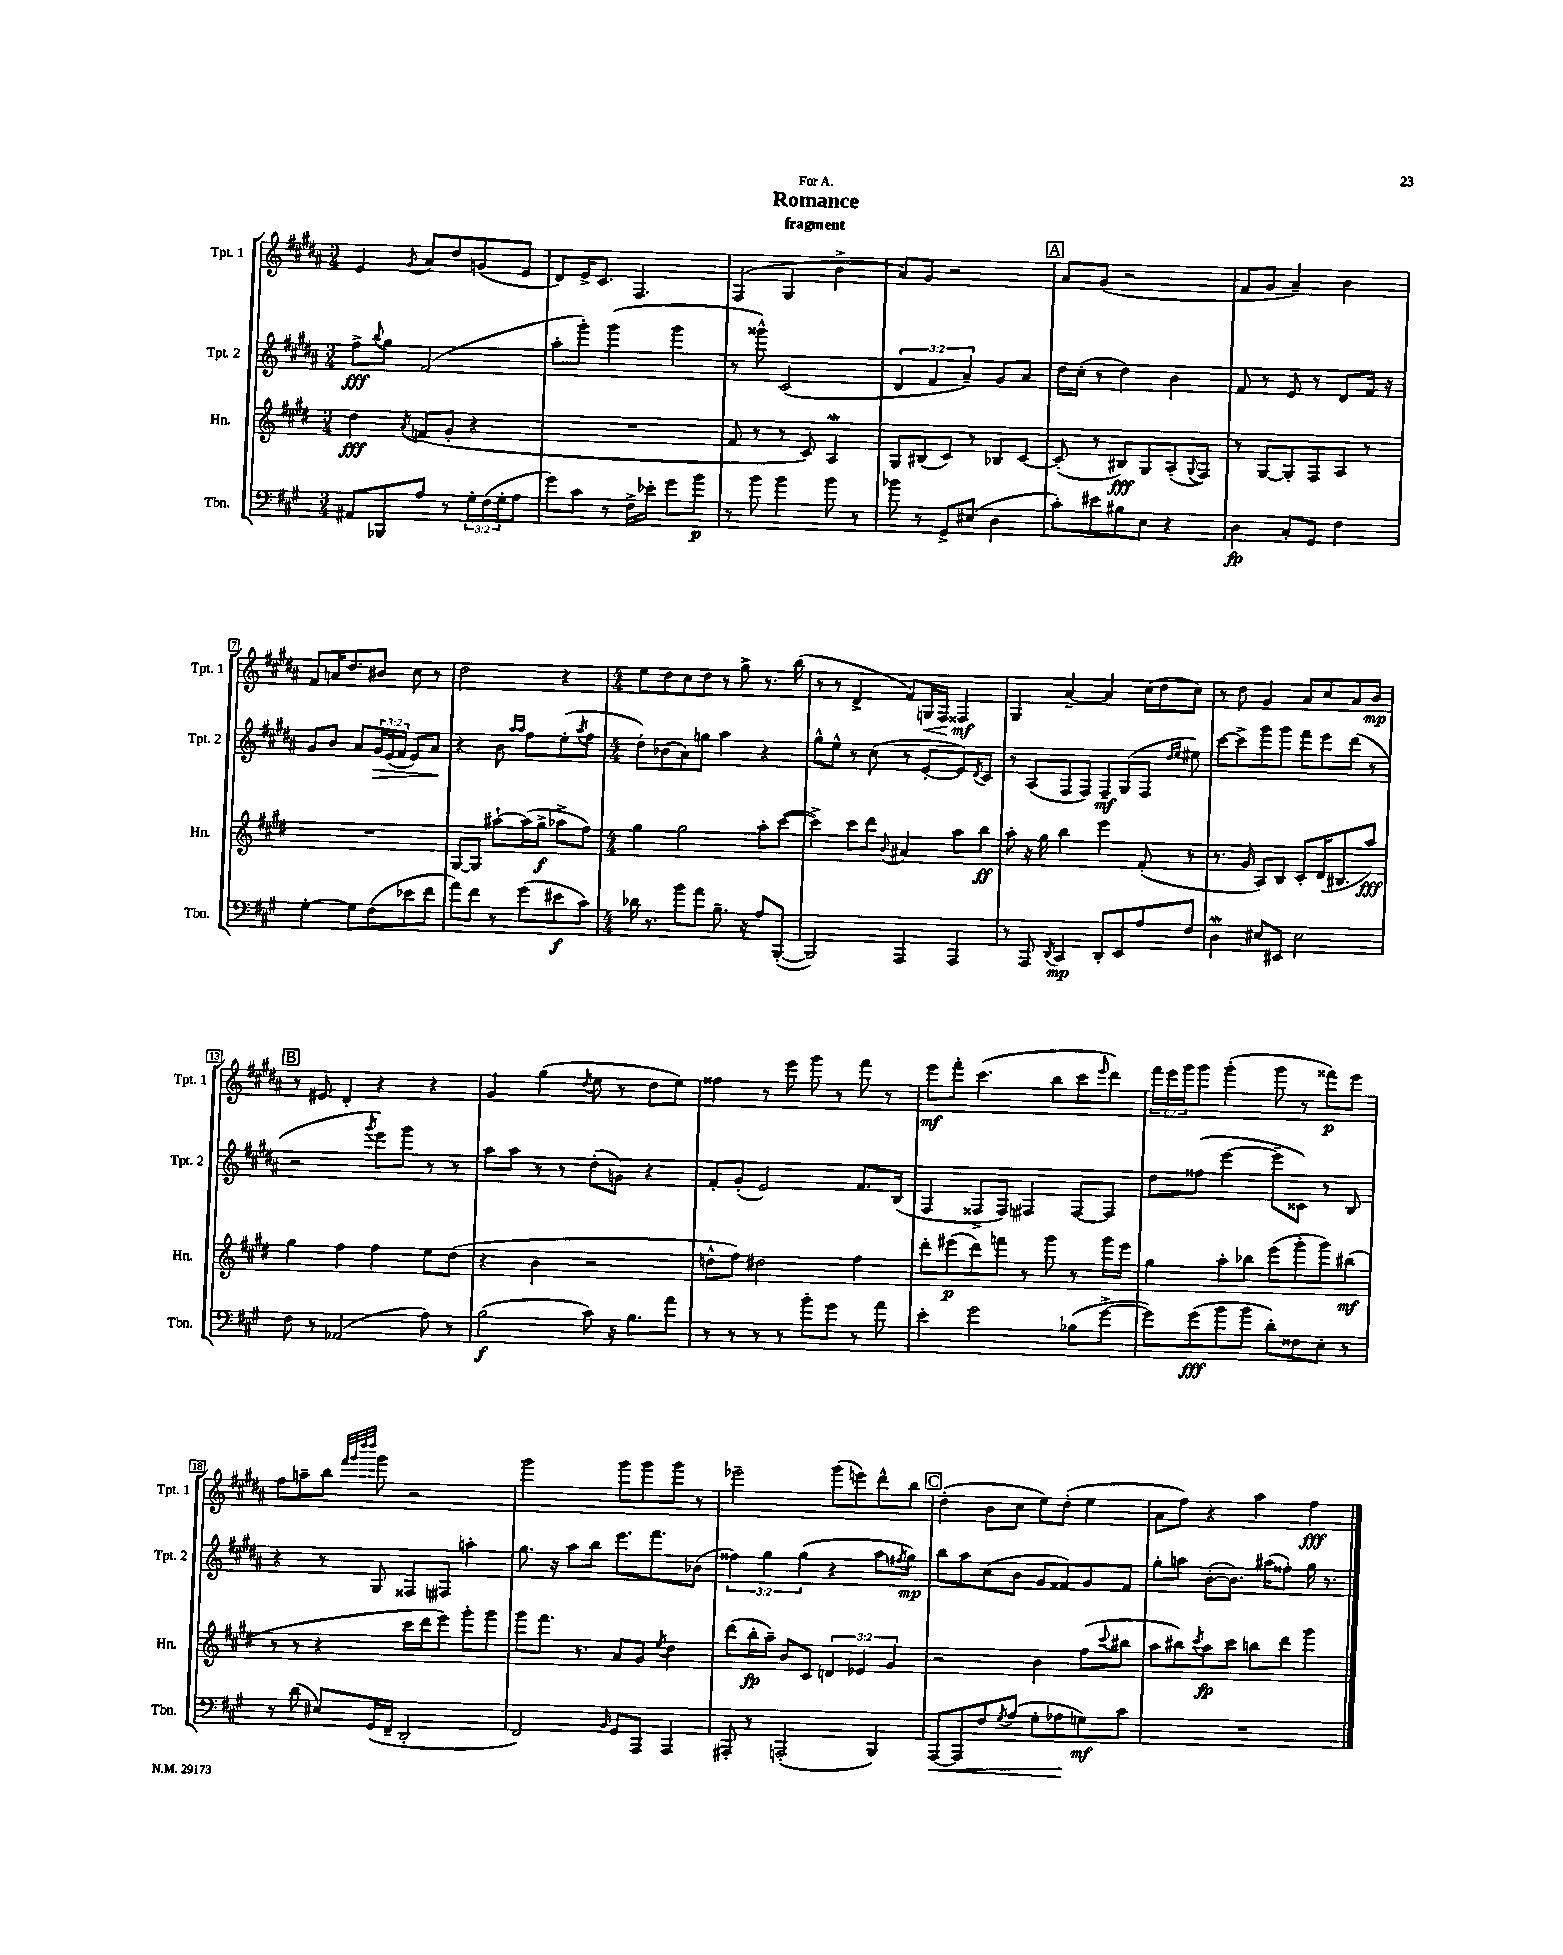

**kern	**kern	**kern	**kern
*staff4	*staff3	*staff2	*staff1
*clefF4	*clefG2	*clefG2	*clefG2
*k[f#c#g#]	*k[f#c#g#d#]	*k[f#c#g#d#a#]	*k[f#c#g#d#a#]
*M3/4	*M3/4	*M3/4	*M3/4
8AA#	4dd#	8ff#^	4e
.	.	8qqbb	.
8BBB-	.	8gg#	.
.	8qa	.	8qg#
8A	(8f	(2f#	8a#
8r	8g#'	.	8dd#
24G#'	4r	.	(8g
(24F#	.	.	.
24G#'	.	.	.
8A	.	.	8e
=	=	=	=
8g#)	2.r	8aa#'	8d#)
8c#	.	8ggg#')	16e^
.	.	.	8.c#
8r	.	(4ggg#	.
16F#^	.	.	4.F#
16e-'	.	.	.
8g#	.	4ggg#	.
8b	.	.	.
=	=	=	=
8r	8f#	8r	(4F#
8b	8r	8ggg##^^)	.
4b	8r	(2c#	4G#
.	8c#)	.	.
8b	4A	.	4b^
8r	.	.	.
=	=	=	=
8b-	8G#	6d#	8a#)
8r	(8B#	.	8g#
.	.	6f#	.
8GG#^	8c#)	.	2r
.	.	6a#~)	.
(8E#	8r	.	.
4D	8B-	8g#	.
.	[8c#	8a#	.
=	=	=	=
8c#')	(8c#']	16dd#	8a#
.	.	(16cc#'	.
8e#	8r	8r	(8g#
8B#	8B#)	4dd#)	2r
8E	8G#	.	.
4r	(8A'	4b	.
.	8qqG#	.	.
.	8F#)	.	.
=	=	=	=
4D	8r	8f#	8f#
.	[8G#	8r	8g#
8C#'	8G#']	8e	4a#~)
8GG#	8F#	8r	.
4F#	8A	8d#	4b
.	8r	16f#	.
.	.	16r	.
=	=	=	=
[4G#'	2.r	8g#	8f#
.	.	8b	16a
.	.	.	8.dd#
8G#]	.	8a#	.
(8F#	.	24g#	8b#
.	.	(24e	.
.	.	24f#	.
8e-	.	8e)	8cc#
8f#	.	8a#	8r
=	=	=	=
8a)	[8G#	4r	2dd#
8f#	8G#]	.	.
8r	[8aa#`	8b	.
.	.	16qqaa#	.
.	.	16qqaa#	.
(8g#	(16aa#]	8ff#	.
.	16gg#^	.	.
8e#	8aa-^	(8ee'	4r
.	.	8qaa#	.
8c#)	8ff#)	8ff#	.
=	=	=	=
*M4/4	*M4/4	*M4/4	*M4/4
16d-	4gg#	8dd#')	8ee
8.r	.	.	.
.	.	(8b-	8dd#
8b	2gg#	8a#)	8cc#
8a	.	8gg	8dd#
8.B~	.	4aa#	8r
.	.	.	8gg#^
16r	.	.	.
8A	8aa'	4r	8.r
([8BBB'	([8ccc#	.	.
.	.	.	(16bb
=	=	=	=
2BBB])	4ccc#^])	8gg#^^	8r
.	.	8ee^^	8r
.	8ccc#	8r	4d#^
.	8ddd#	(8cc#	.
.	8qqb	.	.
4AAA	4a#	8r	8f#)
.	.	[8e'	16G
.	.	.	16F#
4AAA	8aa	8e])	4F##
.	.	8qd#	.
.	8bb	8c#	.
=	=	=	=
8r	8aa'	8r	4G#
8AAA	16r	(8A#	.
.	16gg#	.	.
8qDD	.	.	.
4CC#	4bb	8F#	[4a#~
.	.	8F#)	.
8DD'	4eee	8F#~	4a#]
8EE	.	(8G#	.
8A	(8f#'	8F#	(16cc#
.	.	.	16dd#
.	.	16qqdd#	.
.	.	16qqee	.
8F#	8r	8ee#)	8cc#)
=	=	=	=
4D	8.r	[8ccc#	8r
.	.	8ccc#^]	8dd#
.	16g#	.	.
8E#	8A)	8ggg#	4g#
8EE#	8B	8ggg#	.
2E#	8c#'	8fff#	8a#
.	(16d#	8eee	8cc#
.	8.B#	.	.
.	.	(8ddd#	8a#
.	8aa)	8r	8b
=	=	=	=
8F#	4gg#	2r	8r
8r	.	.	8e#
(2AA-	4ff#	.	4d#'
.	.	8qggg#	.
.	4ff#	8eee)	4r
.	.	8ggg#	.
8A)	8ee	8r	4r
8r	(8dd#	8r	.
=	=	=	=
(2B	4r	8aa#	4g#
.	.	8aa#	.
.	4b	8r	(4gg#
.	.	8r	.
.	.	.	8qdd#
8c#)	2r	(8dd#'	8ee
16r	.	8g)	8r
8.B	.	.	.
.	.	4r	8dd#
8a	.	.	8ee)
=	=	=	=
8r	8dd^^	8f#'	4ff##
8r	8ff#)	(8g#'	.
8r	2dd#	2e)	8r
8r	.	.	8eee
8b'	.	.	8ggg#
8g#	.	.	8r
8r	4ff#	8.f#	8fff#
8a	.	.	8r
.	.	(16B	.
=	=	=	=
4e'	8ddd#'	4F#	8eee
.	(8eee#	.	8fff#'
2g#	8ddd#)	8F##^	(4.ccc#
.	8fff	8F##)	.
.	8r	4F#	.
.	8ggg#	.	8bb
(8B-	8r	[8F#	8ccc#
.	.	.	16qqeee
[8g#^	16ggg#	8F#]	8ddd#)
.	16eee#	.	.
=	=	=	=
8g#])	4gg#	8dd#	24fff#
.	.	.	24eee
.	.	.	24ggg#
(8g#	.	(8ff##	8ggg#
8b	8aa'	[4eee	(4ggg#'
8b	8bb-	.	.
8d')	(8eee	8eee~]	8ggg#
8F##	8ggg#'	8c##)	8r
8E'	8ggg#)	8r	8fff##)
8r	(8bb#	8B	8eee
=	=	=	=
8r	8r	4r	8ff#
(8d	8r	.	8aa~
8E#)	4r	8r	8bb
.	.	.	32qqfff#
.	.	.	32qqggg#
.	.	.	32qqdddd#
.	.	.	32qqdddd#
(16GG#	.	8G#	8ggg#
16FF#~	.	.	.
2DD'	16ccc#	8F##	2r
.	16ddd#	.	.
.	8eee)	8F#	.
.	8ggg#'	4aa'	.
.	8ggg#	.	.
=	=	=	=
2FF#)	8ggg#	8.gg#	2ggg#
.	8.fff#	.	.
.	.	16r	.
.	.	8aa#	.
.	8.r	.	.
.	.	8bb	.
16qqBB	.	.	.
8GG#	8a	8.eee	8ggg#
8AAA	8g#	.	8ggg#
.	.	8.fff#	.
.	8qee	.	.
4AAA	4dd#	.	8ggg#
.	.	(8b-	8r
=	=	=	=
8AAA#'	(8ddd#	6ff##)	2eee-~
8r	16bb'	.	.
.	.	6gg#	.
.	16aa~)	.	.
(2AAA'	8b	.	.
.	.	(6gg#	.
.	8c#	.	.
.	6d	4r	(8ggg#
.	.	.	8eee)
.	6e-	.	.
4BBB)	.	8aa#	8ddd#^^
.	6g#	.	.
.	.	8qff#	.
.	.	8gg#)	8bb
=	=	=	=
[8AAA	2r	8bb	(4dd#'
8AAA]	.	8aa#	.
8F#	.	(8cc#	8b
8qG#	.	.	.
(8A	.	8b	8cc#
8G#'	4b	8g#	8ee)
8A-	.	8f##)	(8dd#'
8G)	(8ff#	8g#	4ee
.	8qqccc#	.	.
8c#	8bb#	8f##	.
=	=	=	=
1r	8aa	8gg#'	8a#
.	8bb#)	8aa	8ff#)
.	8qccc#	.	.
.	8aa	([8b'	4r
.	8ccc#	8.b])	.
.	8bb	.	4aa#
.	.	(16aa#	.
.	8ddd#	8ff##')	.
.	4ggg#	16gg#	4ff#
.	.	8.r	.
==	==	==	==
*-	*-	*-	*-
